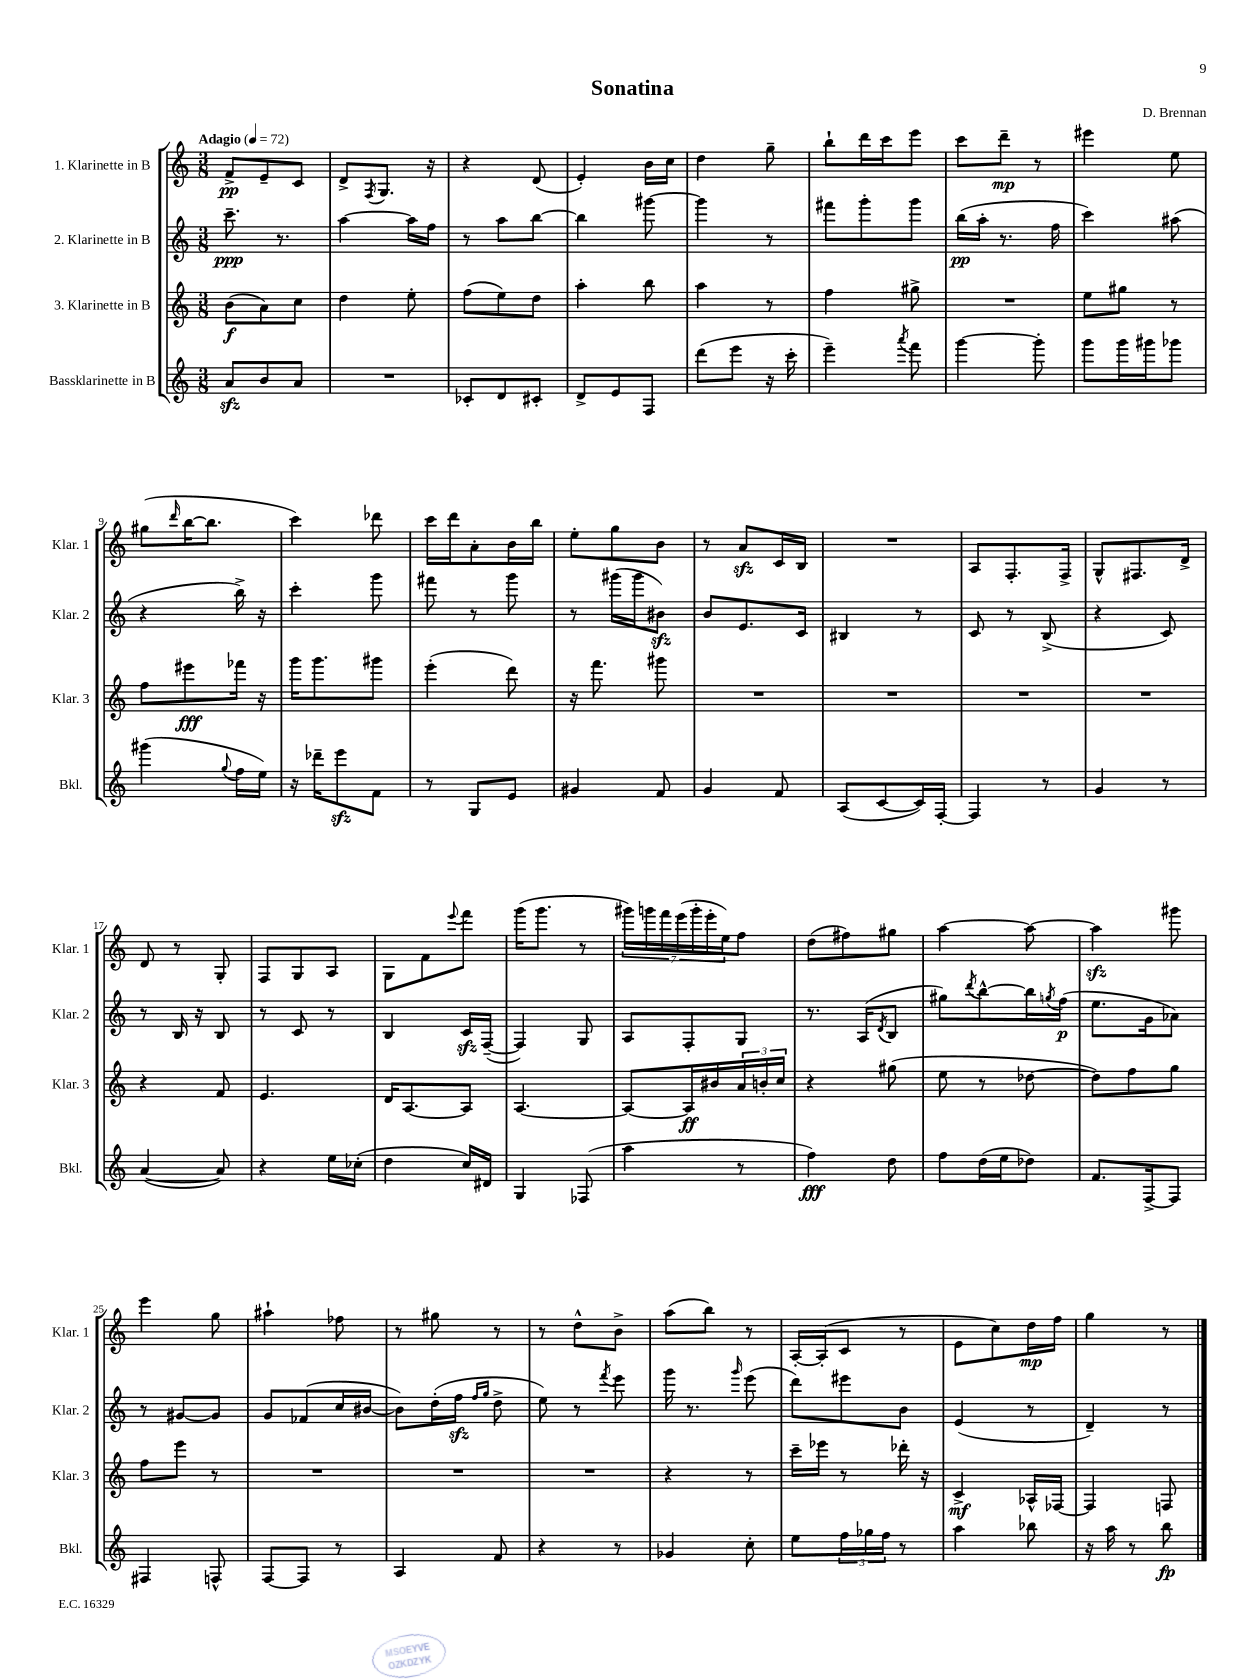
\header { title = "Sonatina" composer = "D. Brennan" }
<<
\new StaffGroup <<
\new Staff = "s0" \with { instrumentName = "1. Klarinette in B" shortInstrumentName = "Klar. 1" } {
    \clef treble \key c \major \numericTimeSignature \time 3/8 \tempo "Adagio" 4 = 72
    f'8->\pp e'8-- c'8 |
    d'8-> \acciaccatura { f8 } g8. r16 |
    r4 d'8( |
    e'4-.) b'16 c''16 |
    d''4 g''8-- |
    b''8-! d'''16 c'''16 e'''8 |
    c'''8 d'''8--\mp r8 |
    eis'''4 e''8 |
    gis''8( \grace { d'''16 } b''16~ b''8. |
    c'''4) des'''8 |
    c'''16 d'''16 a'8-. b'16 b''16 |
    e''8-. g''8 b'8 |
    r8 a'8\sfz c'16 b16 |
    R4. |
    a8 f8.-. f16-> |
    g8-^ fis8. d'16-> |
    d'8 r8 g8-. |
    f8 g8 a8 |
    g8 f'8 \appoggiatura { e'''8 } f'''8 |
    g'''16( g'''8. r8 |
    \tuplet 7/4 { gis'''16) g'''16 f'''16 e'''16( g'''16-. e'''16-. e''16) } f''8 |
    d''8( fis''8) gis''8 |
    a''4~ a''8~ |
    a''4\sfz gis'''8 |
    e'''4 g''8 |
    ais''4-! fes''8 |
    r8 gis''8 r8 |
    r8 d''8-^ b'8-> |
    a''8( b''8) r8 |
    a16~-. a16-.( c'8 r8 |
    e'8 c''8) d''16\mp f''16 |
    g''4 r8 \bar "|." |
}
\new Staff = "s1" \with { instrumentName = "2. Klarinette in B" shortInstrumentName = "Klar. 2" } {
    \clef treble \key c \major \numericTimeSignature \time 3/8
    c'''8.--\ppp r8. |
    a''4~ a''16 f''16 |
    r8 a''8 b''8~ |
    b''4 gis'''8~ |
    gis'''4 r8 |
    fis'''8 g'''8-. g'''8 |
    b''16\pp( a''16-. r8. f''16 |
    c'''4) ais''8( |
    r4 b''16->) r16 |
    c'''4-. g'''8 |
    fis'''8 r8 g'''8 |
    r8 gis'''16( gis'''16 bis'8\sfz) |
    b'8 e'8. c'16 |
    bis4 r8 |
    c'8 r8 b8->( |
    r4 c'8) |
    r8 b16 r16 b8 |
    r8 c'8 r8 |
    b4 c'16\sfz f16~--( |
    f4) g8 |
    a8 f8-. g8 |
    r8. a16( \acciaccatura { d'8 } b8 |
    gis''8) \acciaccatura { d'''8 } b''8~-^ b''16 \acciaccatura { g''8 } f''16\p( |
    e''8. g'16 aes'8) |
    r8 gis'8~ gis'8 |
    g'8 fes'8( c''16 bis'16~ |
    bis'8) d''16-.( f''16\sfz \grace { f''16 g''16 } d''8-> |
    e''8) r8 \acciaccatura { f'''8 } e'''8 |
    g'''16 r8. \grace { g'''16 } e'''8( |
    d'''8) eis'''8 b'8 |
    e'4( r8 |
    d'4--) r8 \bar "|." |
}
\new Staff = "s2" \with { instrumentName = "3. Klarinette in B" shortInstrumentName = "Klar. 3" } {
    \clef treble \key c \major \numericTimeSignature \time 3/8
    b'8\f( a'8) c''8 |
    d''4 e''8-. |
    f''8( e''8) d''8 |
    a''4-. b''8 |
    a''4 r8 |
    f''4 gis''8-> |
    R4. |
    e''8 gis''8 r8 |
    f''8 eis'''8\fff fes'''16 r16 |
    g'''16 g'''8. gis'''8 |
    e'''4-.( d'''8) |
    r16 f'''8. gis'''8 |
    R4. |
    R4. |
    R4. |
    R4. |
    r4 f'8 |
    e'4. |
    d'16 a8.~ a8 |
    a4.~ |
    a8~ a16\ff bis'16 \tuplet 3/2 { a'16 b'16-. c''16 } |
    r4 gis''8( |
    e''8 r8 des''8~ |
    des''8) f''8 g''8 |
    f''8 e'''8 r8 |
    R4. |
    R4. |
    R4. |
    r4 r8 |
    c'''16-- ees'''16 r8 des'''16-. r16 |
    c'4->\mf aes16-^ fes16~ |
    fes4 f8 \bar "|." |
}
\new Staff = "s3" \with { instrumentName = "Bassklarinette in B" shortInstrumentName = "Bkl." } {
    \clef treble \key c \major \numericTimeSignature \time 3/8
    a'8\sfz b'8 a'8 |
    R4. |
    ces'8-. d'8 cis'8-. |
    d'8-> e'8 f8 |
    d'''8( e'''8 r16 c'''16-. |
    e'''4--) \acciaccatura { a'''8 } f'''8 |
    g'''4~ g'''8-. |
    g'''8 g'''16 gis'''16 ges'''8 |
    gis'''4( \appoggiatura { g''8 } f''16 e''16) |
    r16 des'''16-- e'''8\sfz f'8 |
    r8 g8 e'8 |
    gis'4 f'8 |
    g'4 f'8 |
    a8( c'8~ c'16) f16~-. |
    f4 r8 |
    g'4 r8 |
    a'4~( a'8) |
    r4 e''16 ces''16-.( |
    d''4 c''16) dis'16 |
    g4 fes8( |
    a''4 r8 |
    f''4\fff) d''8 |
    f''8 d''16( e''16 des''8) |
    f'8. f16~-> f8 |
    fis4 f8-^ |
    f8~ f8 r8 |
    a4 f'8 |
    r4 r8 |
    ges'4 c''8-. |
    e''8 \tuplet 3/2 { f''16 ges''16 f''16 } r8 |
    a''4 bes''8 |
    r16 a''16 r8 b''8\fp \bar "|." |
}
>>
>>
